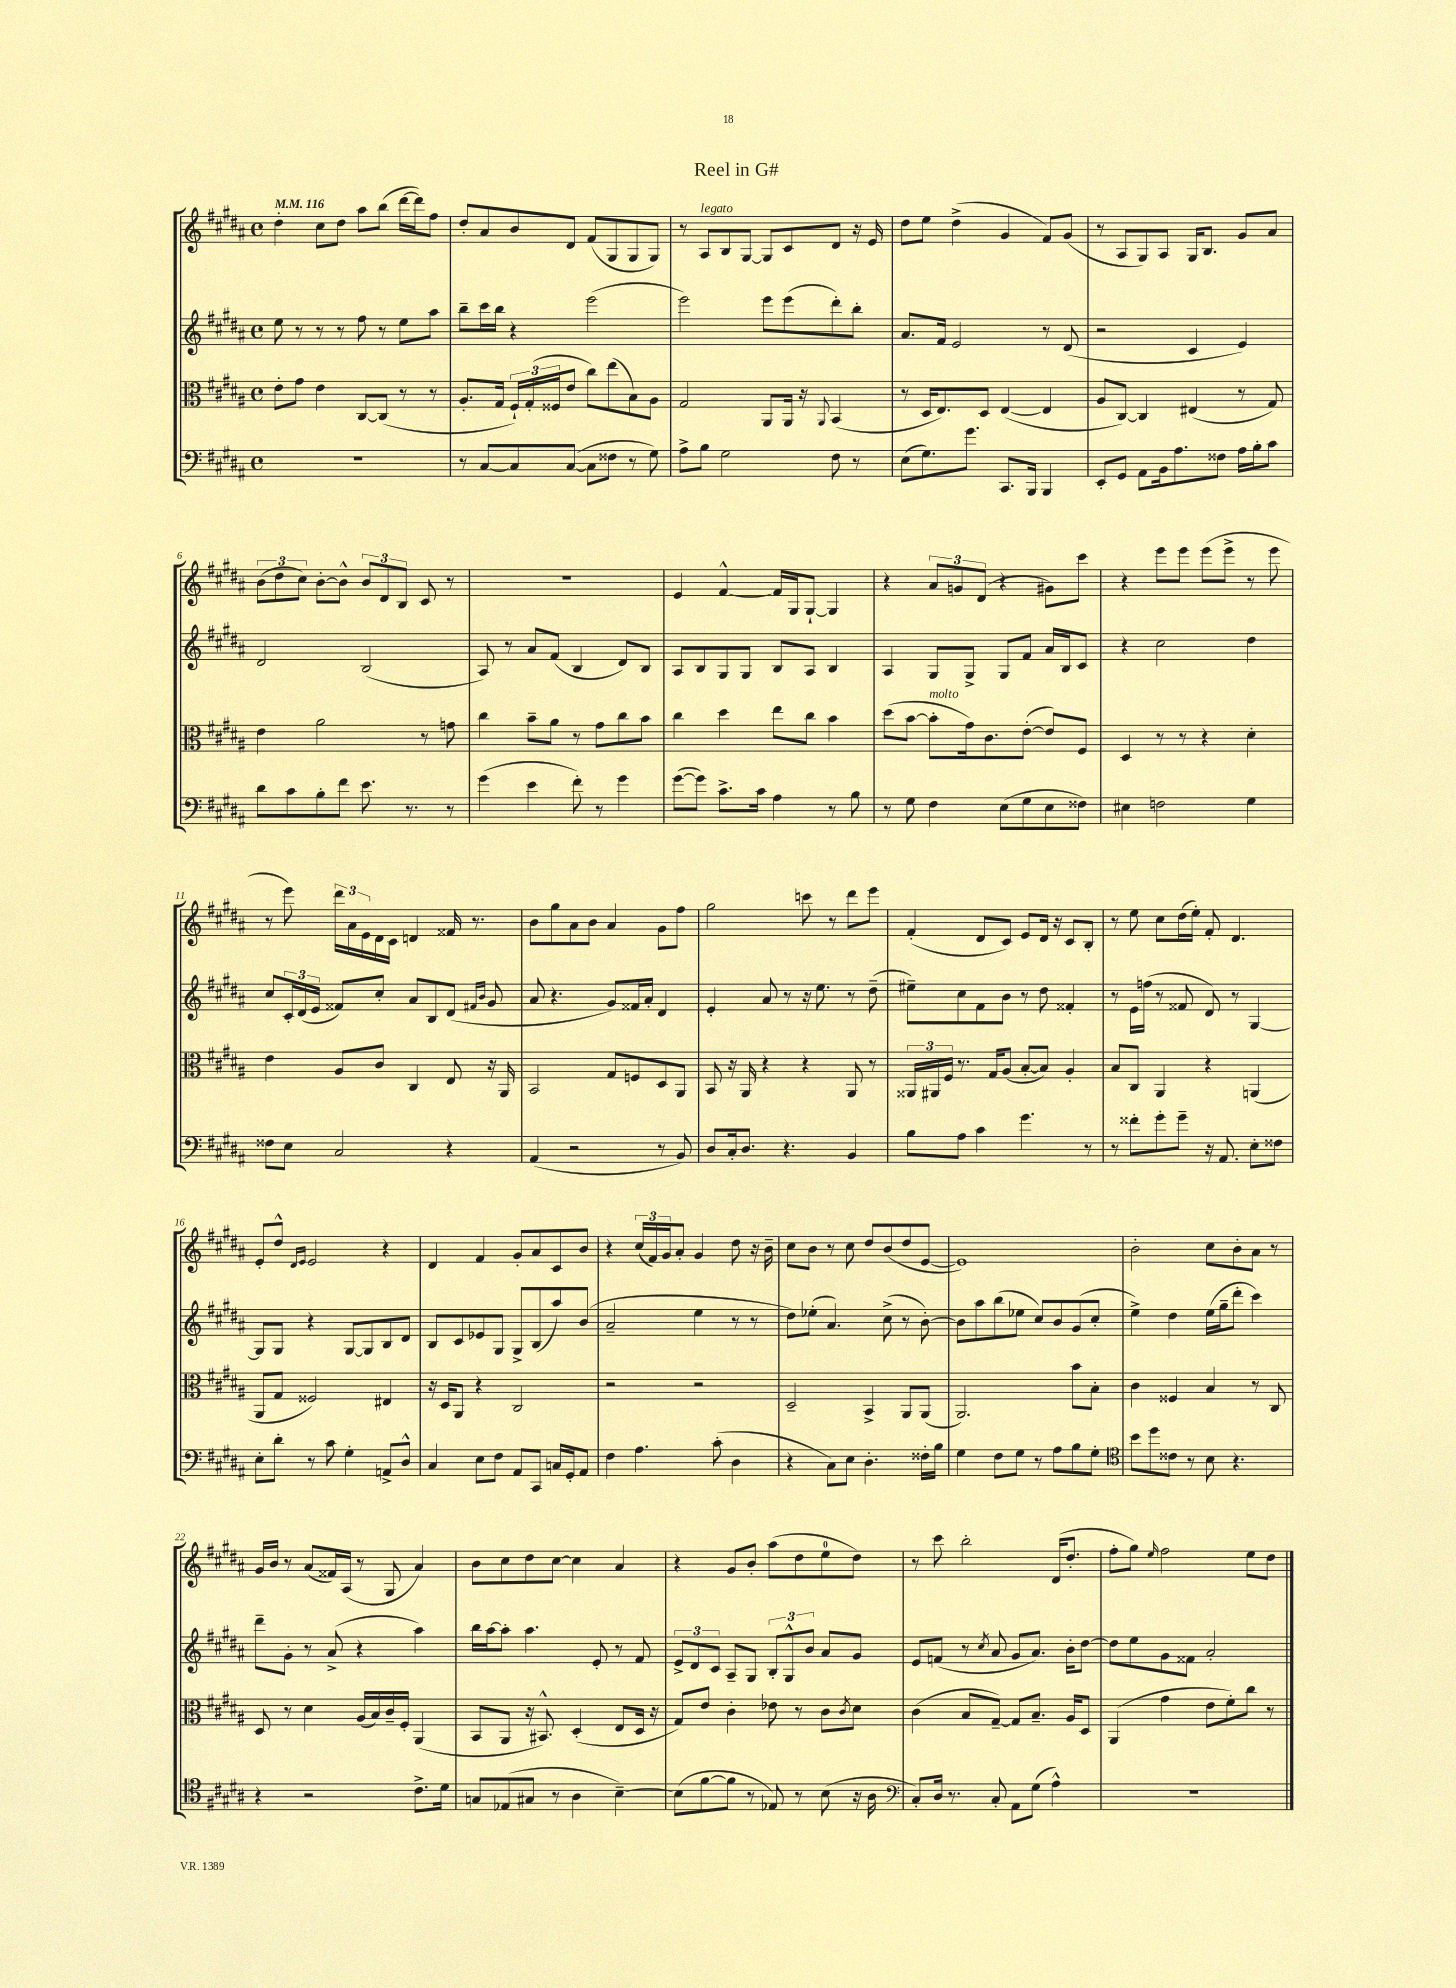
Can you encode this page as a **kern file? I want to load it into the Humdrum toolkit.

**kern	**kern	**kern	**kern
*staff4	*staff3	*staff2	*staff1
*clefF4	*clefC3	*clefG2	*clefG2
*k[f#c#g#d#a#]	*k[f#c#g#d#a#]	*k[f#c#g#d#a#]	*k[f#c#g#d#a#]
*M4/4	*M4/4	*M4/4	*M4/4
*met(c)	*met(c)	*met(c)	*met(c)
*MM116	*MM116	*MM116	*MM116
1r	8e'	8ee	4dd#'
.	8g#	8r	.
.	4e	8r	8cc#
.	.	8r	8dd#
.	[8C#	8ff#	8aa#
.	(8C#]	8r	(8bb
.	8r	8ee	[16ddd#
.	.	.	16ddd#])
.	8r	8aa#	8ff#
=	=	=	=
8r	8.A#'	8bb~	8dd#'
[8C#	.	16ccc#	8a#
.	16G#	16bb	.
8C#]	24F#`)	4r	8b
.	(24G#'	.	.
.	24F##	.	.
([8C#	8e	.	8d#
8C#]	8cc#)	(2eee	(8f#
8F##	(8ee	.	8G#
8r	8B)	.	8G#
8G#)	8A#	.	8G#)
=	=	=	=
8A#^	2G#	2eee)	8r
8B	.	.	8A#
2G#	.	.	8B
.	.	.	[8G#
.	8AA#	8eee	8G#]
.	16AA#	(8eee	8c#
.	16r	.	.
.	8qqAA#	.	.
8F#	(4BB	8ddd#')	8d#
8r	.	8bb'	16r
.	.	.	16e
=	=	=	=
(8E	8r	8.a#	8dd#
8.G#)	16D#	.	8ee
.	8.E)	16f#	.
.	.	2e	(4dd#^
8.g#	.	.	.
.	8D#	.	.
8.CC#	([4E	.	4g#
16BBB	.	.	.
4BBB	4E]	8r	8f#)
.	.	(8d#	(8g#
=	=	=	=
8EE'	8A#	2r	8r
8GG#	[8C#)	.	8A#
8AA#	4C#]	.	8G#)
16BB	.	.	8A#
8.A#	.	.	.
.	(4E#	4c#	16G#
.	.	.	8.B
8F##	.	.	.
16A#	8r	4e)	8g#
16B'	.	.	.
8c#	8G#)	.	8a#
=	=	=	=
8d#	4e	2d#	(12b
.	.	.	12dd#
8c#	.	.	.
.	.	.	12cc#)
8B'	2a#	.	[8b'
8f#	.	.	8b^^]
8.e	.	(2B	12b
.	.	.	12d#
.	.	.	12B
8.r	.	.	.
.	8r	.	8c#
8r	8g	.	8r
=	=	=	=
(4g#	4cc#	8A#)	1r
.	.	8r	.
4e	8b~	8a#	.
.	8a#	(8f#	.
8f#')	8r	4B	.
8r	8g#	.	.
4g#	8cc#	8d#)	.
.	8b	8B	.
=	=	=	=
([8g#	4cc#	8A#	4e
8g#])	.	8B	.
8.c#^	4dd#	8G#	[4f#^^
.	.	8G#	.
16c#	.	.	.
4A#	8ee	8B	16f#]
.	.	.	16G#
.	8cc#	8A#	[8G#`
8r	4b	4B	4G#]
8B	.	.	.
=	=	=	=
8r	(8dd#	4A#	4r
8G#	[8b	.	.
4F#	8b']	8G#	12a#
.	.	.	12g
.	16g#)	8G#^	.
.	.	.	(12d#
.	8.c#	.	.
(8E	.	8G#	4r
8G#	([8e'	8f#	.
8E	8e])	16a#	8g#)
.	.	16B	.
8F##)	8F#	8c#	8ccc#
=	=	=	=
4E#	4D#	4r	4r
2F	8r	2cc#	8eee
.	8r	.	8eee
.	4r	.	(8eee
.	.	.	8eee^
4G#	4d#'	4dd#	8r
.	.	.	8eee
=	=	=	=
8F##	4e	8cc#	8r
8E	.	24c#'	8eee)
.	.	(24d#	.
.	.	24e	.
2C#	8A#	8f##)	24ddd#
.	.	.	24a#
.	.	.	24e
.	8c#	8cc#'	16d#
.	.	.	16c#
.	4C#	8a#	4d
.	.	8B	.
4r	8E	(8d#	16f##
.	.	.	8.r
.	.	16qqf#	.
.	.	16qqb	.
.	16r	8g#	.
.	16AA#	.	.
=	=	=	=
(4AA#	2BB	8a#	8b
.	.	4.r	8gg#
2r	.	.	8a#
.	.	.	8b
.	8G#	8g#)	4a#
.	8F	16f##	.
.	.	16a#'	.
8r	8D#	4d#	8g#
8BB)	8AA#	.	8ff#
=	=	=	=
8D#	8BB	4e'	2gg#
16C#'	16r	.	.
8.D#	16AA#	.	.
.	4r	8a#	.
4.r	.	8r	.
.	4r	16r	8ccc
.	.	8.ee	.
.	.	.	8r
4BB	8AA#	8r	8ddd#
.	8r	(8dd#~	8eee
=	=	=	=
8B	24AA##	8ee#~)	(4f#'
.	24AA#	.	.
.	24F#	.	.
8A#	8.r	8cc#	.
4c#	.	8f#	8d#
.	16G#	.	.
.	(8A#	8b	8c#)
4.g#	[8B'	8r	8e
.	8B])	8dd#	16d#
.	.	.	16r
.	4A#'	4f##'	8c#
8r	.	.	8B'
=	=	=	=
8r	8B	8r	8r
8f##'	8C#	16e	8ee
.	.	(16ff	.
8g#'	4AA#	8r	8cc#
8g#~	.	8f##	(16dd#
.	.	.	16ee')
16r	4r	8d#)	8f#'
8.AA#	.	.	.
.	.	8r	4.d#
8E'	(4AA	[4G#	.
8F##	.	.	.
=	=	=	=
8E'	8AA#	8G#]	8e'
8d#'	8G#	8G#	8dd#^^
.	.	.	16qqd#
.	.	.	16qqe
8r	2F##)	4r	2e
8c#	.	.	.
4G#'	.	[8G#	.
.	.	8G#]	.
8AA^	4E#	8B	4r
8D#^^	.	8d#	.
=	=	=	=
4C#	16r	8B	4d#
.	16D#	.	.
.	8AA#	8c#	.
8E	4r	8e-	4f#
8F#	.	8G#	.
8AA#	2C#	8G#^	8g#'
8CC#	.	(8B	8a#
16C	.	8aa#)	8c#
16GG#'	.	.	.
8AA#	.	(8b	8b
=	=	=	=
4F#	2r	2a#~	4r
4.A#	.	.	(24cc#
.	.	.	24f#)
.	.	.	24g#
.	.	.	8a#'
.	2r	4ee	4g#
(8c#'	.	.	.
4D#	.	8r	8dd#
.	.	8r	16r
.	.	.	16b~
=	=	=	=
4r	2D#~	8dd#)	8cc#
.	.	(8ee-'	8b
8C#)	.	4.a#)	8r
8E	.	.	8cc#
4.D#'	4BB^	.	8dd#
.	.	(8cc#^	(8b
.	8AA#	8r	8dd#
16F##'	(8AA#	[8b')	[8e
16B	.	.	.
=	=	=	=
4G#	2.AA#)	8b]	1e])
.	.	8aa#	.
8F#	.	(8bb	.
8G#	.	8ee-	.
8r	.	8cc#)	.
8A#	.	8b	.
8B	8b	(8g#	.
8G#'	8B'	8cc#'	.
=	=	=	=
*clefC4	*	*	*
8b	4c#	4ee^)	2b'
8dd#	.	.	.
8c##	4F##	4dd#	.
8r	.	.	.
8B	4B	(16ee	8cc#
.	.	16gg#~	.
4.r	.	8ddd#'	8b'
.	8r	4ccc#)	8a#
.	8C#	.	8r
=	=	=	=
4r	8D#	8ddd#~	16g#
.	.	.	16b
.	8r	8g#'	8r
2r	4d#	8r	(8a#
.	.	(8a#^	16f##)
.	.	.	(16A#
.	(16A#	4r	8r
.	16B)	.	.
.	16c#~	.	8G#
.	16F#'	.	.
8.c#^	(4AA#	4aa#)	4a#)
16d#	.	.	.
=	=	=	=
8G	8BB	16bb	8b
.	.	[16aa#	.
(8E-	8AA#	8aa#']	8cc#
8G#	16r	4.aa#	8dd#
.	8.BB#^^)	.	.
8r	.	.	[8cc#
4A#	(4D#'	.	4cc#]
.	.	8e'	.
[4B~)	8E	8r	4a#
.	16D#	8f#	.
.	16r	.	.
=	=	=	=
(8B]	8G#)	12e^	4r
.	.	12d#	.
[8f#	8e	.	.
.	.	12c#	.
8f#]	4c#'	8A#~	8g#
8r	.	8G#	8b'
8E-)	8e-	12B'	(8aa#
.	.	12G#^^	.
8r	8r	.	8dd#
.	.	12b	.
(8B	8c#	8a#	8ee
.	8qc#	.	.
16r	8d#	8g#	8dd#)
16A#	.	.	.
=	=	=	=
*clefF4	*	*	*
8C#')	(4c#	8e	8r
16D#	.	(8f	8ccc#
8.r	.	.	.
.	8B	8r	2bb'
.	.	8qcc#	.
8C#'	[8G#~)	8a#	.
8AA#	8G#]	8g#	.
(8G#	8.B~	8.a#)	.
4A#^^)	.	.	(16d#
.	16A#	16b'	8.dd#'
.	8D#	[8dd#	.
=	=	=	=
1r	(4AA#	8dd#]	8ff#'
.	.	8ee	8gg#)
.	.	.	16qqee
.	4g#	8g#	2ff#
.	.	8f##	.
.	8e	2a#'	.
.	8f#')	.	.
.	8cc#	.	8ee
.	8r	.	8dd#
==	==	==	==
*-	*-	*-	*-
